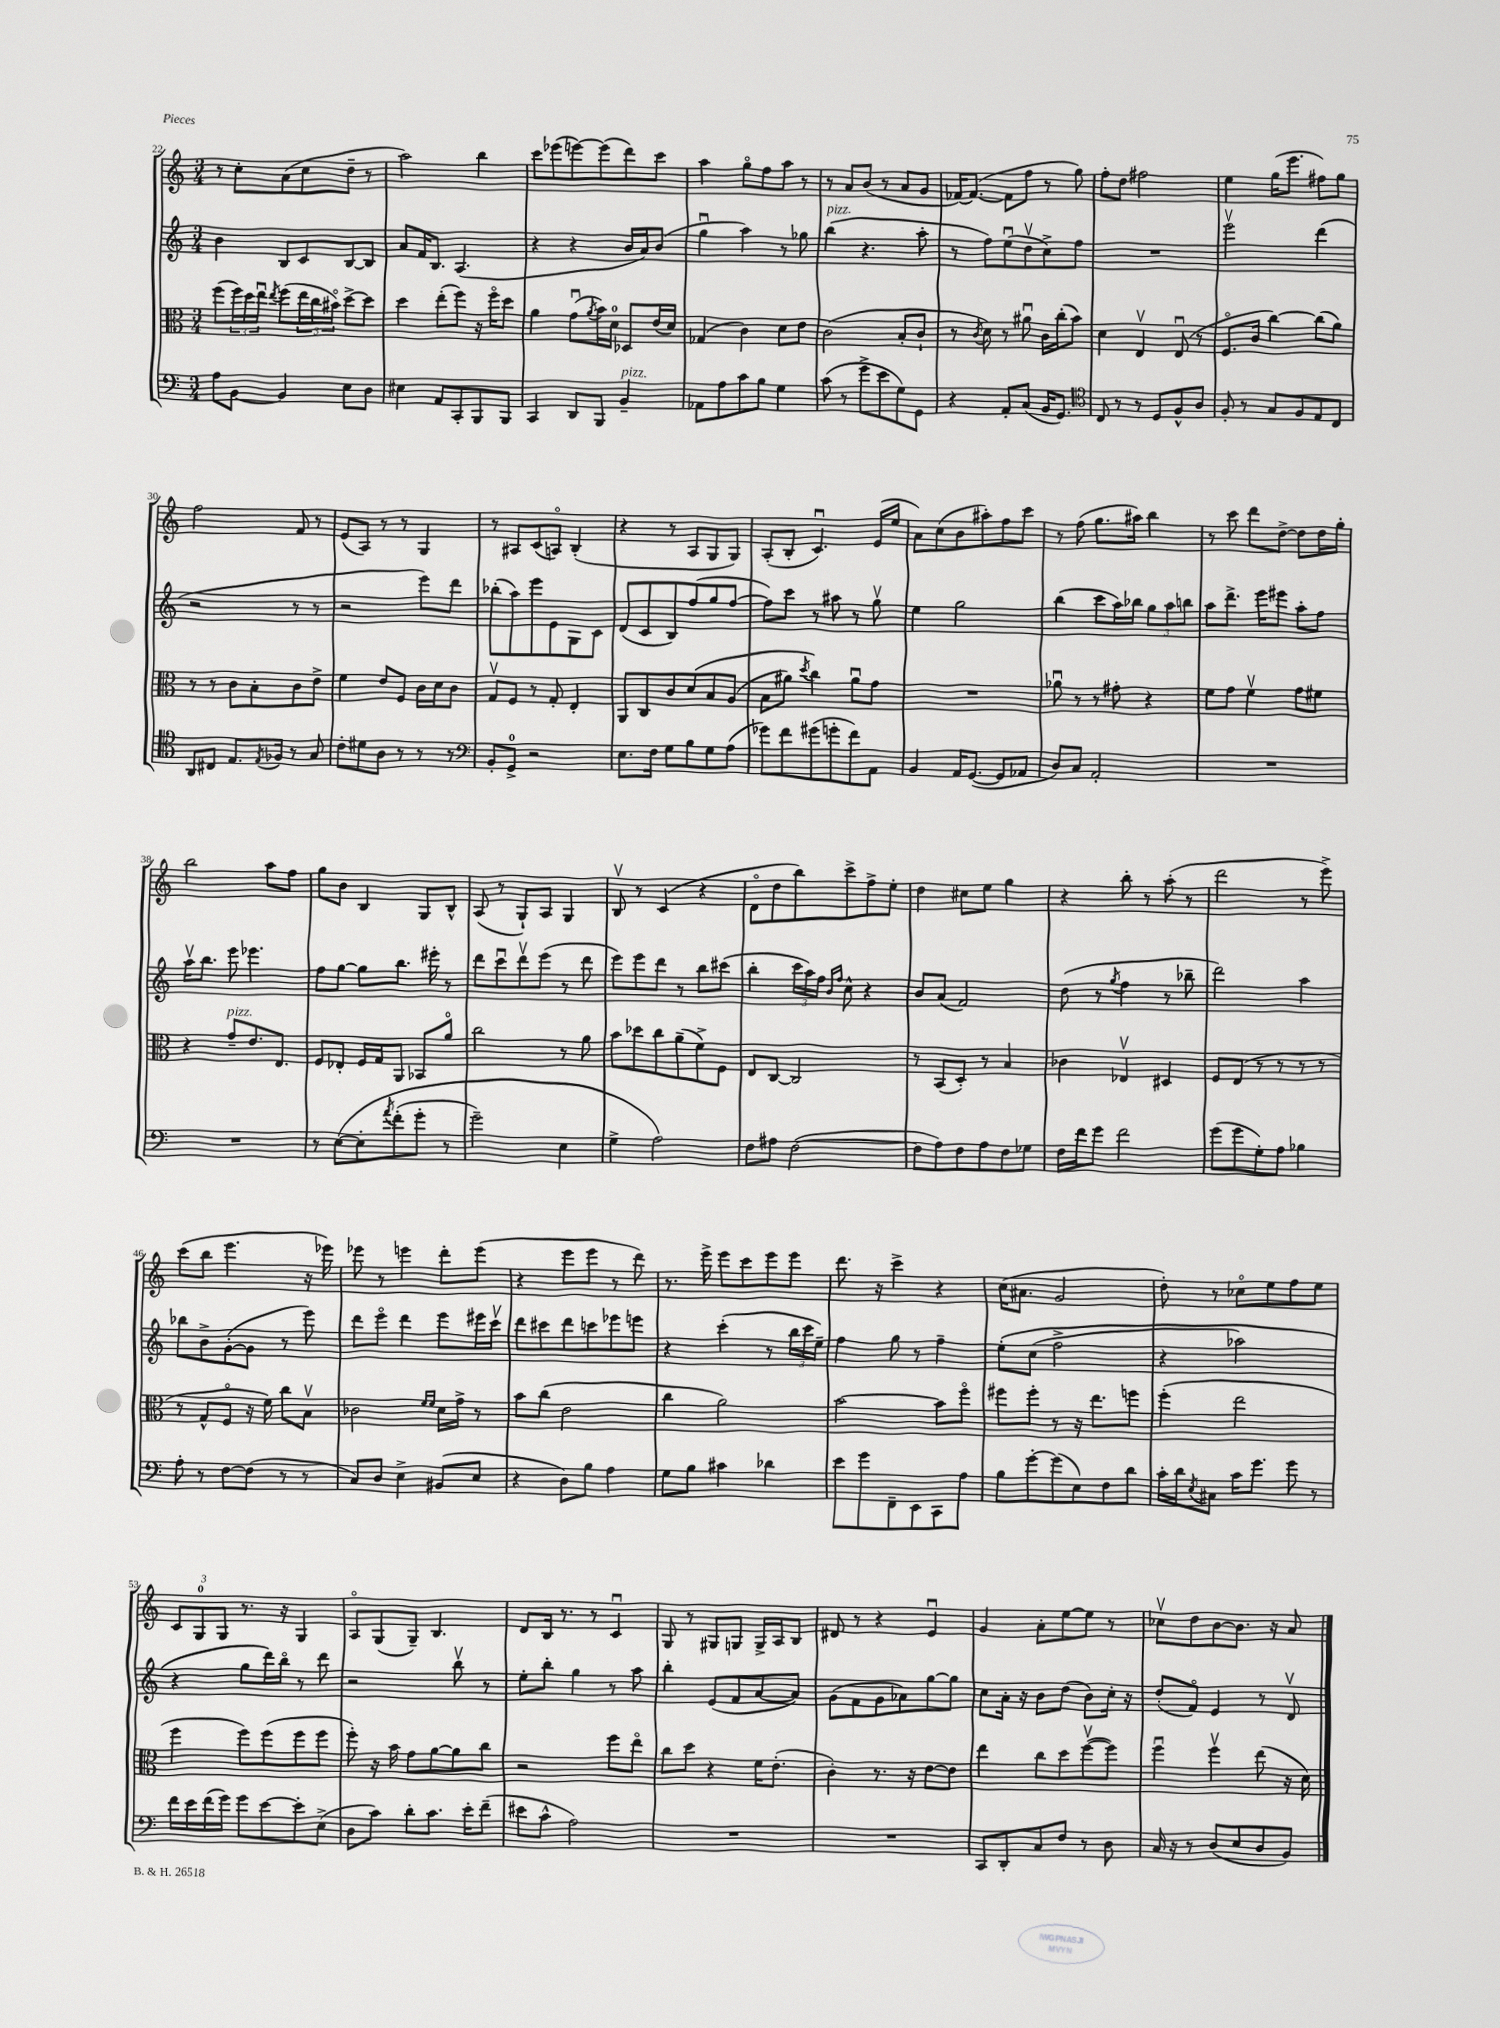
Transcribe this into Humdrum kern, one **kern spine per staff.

**kern	**kern	**kern	**kern
*part4	*part3	*part2	*part1
*staff4	*staff3	*staff2	*staff1
*clefF4	*clefC3	*clefG2	*clefG2
*k[]	*k[]	*k[]	*k[]
*M3/4	*M3/4	*M3/4	*M3/4
=22	=22	=22	=22
8A\L	(8ff\L	4b\	8r
[8BB\J	24ff\L)	.	8cc'\L
.	24dd\	.	.
.	24eeu\JJ	.	.
.	8qee/	.	.
4BB/]	(8ff\L	8B/L	(8a\
.	24ee\L	8c/	8cc\
.	24cc\	.	.
.	24b#X\JJ)	.	.
8E\L	[8dd^\L	[8B/	8dd~\J
8D\J	8dd\J]	8B/J]	8r
=23	=23	=23	=23
4E#X\	4dd\	8a/L	2aa\)
.	.	16f/K	.
.	.	8.B/J	.
8AA/L	(8ee'\L	.	.
8CC'/	8ff\J)	(4.A/	.
8BBB/	16r	.	4bb\
.	16ff\KL	.	.
8BBB/J	8dd\J	.	.
=24	=24	=24	=24
4CC/	4a\	4r	8ccc\L
.	.	.	(8eee-X\
8DD/L	(8gu\L	4r	[8eeen\)
.	8qa/	.	.
8BBB/J	16b\L)	.	(8eee\]
.	16d\JJ	.	.
!LO:TX:a:i:t=pizz.	!	!	!
4BB~/	8D-X/L	16b/LL	8ddd\)
.	.	16a/J)	.
.	(16e/L	(8b/J	8ccc\J
.	16d/JJ)	.	.
=25	=25	=25	=25
8AA-X\L	(4G-X/	4ggu\	4aa\
8A\	.	.	.
8c\	4c\)	4aa\)	8gg\L
8B\J	.	.	8ff\
4G\	8d\L	8r	8aa\J
.	8e\J	8gg-X\	8r
=26	=26	=26	=26
!	!	!LO:TX:a:i:t=pizz.	!
(8c\	(2c\	(4bb\	8r
8r	.	.	8a/L
8g^\L	.	4.r	(8b/J
8e\	.	.	8r
8G\)	8B'/L	.	8a/L
8GG\J	8c`/J	8aa'\	8g/J
=27	=27	=27	=27
4r	8r	8r	[16f-X/KL)
.	.	.	(8.f-/J_
.	8qc/	.	.
.	8d\)	8ff\L)	.
8AA'/L	8r	(8eeu\	8f-\L]
(8C/J	8a#Xu\	8ddv\	8ff\J
16BB/KL	16c\LL	8cc^\)	8r
8.GG/J)	(16cc'\J	.	.
.	8b\J)	8ff\J	8gg\)
=28	=28	=28	=28
*clefC4	*	*	*
8C/	4d\	2.r	8ff'\L
8r	.	.	8dd\J
8r	4Ev/	.	2ff#X\
8D/L	.	.	.
8F^^/	(8Eu/	.	.
8A/J	8r	.	.
=29	=29	=29	=29
8F'/	8.F/L	2eeev\	4ee\
8r	.	.	.
.	16c/Jk	.	.
8G/L	[4cc\)	.	(16gg\KL
.	.	.	8.eee\J
8F/	.	.	.
8E/	(8cc\L]	(4ddd\	8ff#X\L)
8C/J	8a\J)	.	8gg\J
!!LO:LB:g=z
=30	=30	=30	=30
8AA/L	8r	2r	2ff\
8C#X/J	8r	.	.
8.E/L	8c\L	.	.
.	8B'\	.	.
8qE/	.	.	.
16F-X/Jk	.	.	.
8r	8c\	8r	8f/
8G/	8e^\J	8r	8r
=31	=31	=31	=31
8c'\L	4f\	2r	(8e/L
8d#X\	.	.	8A/J)
8A\J	8e/L	.	8r
8r	8F/J	.	8r
8r	16c\LL	8eee\L)	4G/
.	16d\J	.	.
8r	8c\J	8ddd\J	.
=32	=32	=32	=32
*clefF4	*	*	*
8BB'/L	8Gv/L	(8bb-X'\L	8r
8GG^/J	8F/J	8aa\)	8A#X/L
2r	8r	8eee\	(8c/
.	8G'/	8e\	8An/J)
.	4E'/	8G\	(4B'/
.	.	8c\J	.
=33	=33	=33	=33
8.E\L	8AA/L	(8d/L	4r
.	8C/	8c/	.
16F\Jk	.	.	.
8G\L	8c/	8B/)	8r
8B\	(8d/	(8ff/	8A/L
8G\	8B/	8gg/	8G/
(8A\J	(8A/J	[8ff/J	8G/J)
=34	=34	=34	=34
8g-X\L)	8B\L	8ff\L])	(8A'/L
8f\	8a#X\J)	8ccc\J	8B'/J
.	8qdd/	.	.
(8g#X\	4cc\)	8r	4.cu/)
8gn'\	.	8aa#X\	.
8f\)	8a#u\L	8r	.
8AA\J	8g\J	8ggv\	(16e/LL
.	.	.	16ee/JJ
=35	=35	=35	=35
4BB/	2.r	4ee\	8a\L)
.	.	.	(8cc\
16AA/KL	.	2gg\	8b\
([8.GG/J	.	.	.
.	.	.	8aa#X'\)
8GG/L]	.	.	8ff\
8AA-X/J	.	.	8ccc\J
=36	=36	=36	=36
8D/L)	8a-Xu\	(4bb\	8r
8C/J	8r	.	(8ff\
2AA'/	8r	8ccc\L	8.gg\L
.	8g#X'\	16aa\L)	.
.	.	16bb-X\JJ	16aa#X\Jk)
.	4r	12gg\L	4bb\
.	.	12aa\	.
.	.	12bbn\J	.
=37	=37	=37	=37
2.r	8f\L	8aa\L	8r
.	8g\J	8.ddd^\J	8ccc\
.	4fv\	.	8ddd\L
.	.	16eee\KL	.
.	.	8eee#X\J	[8dd^\J
.	8g\L	8aa'\L	8dd\L]
.	8f#X\J	8ff\J	16dd\L
.	.	.	16gg'\JJ
!!LO:LB:g=z
=38	=38	=38	=38
2.r	4r	16aav\KL	2bb\
.	.	8.bb\J	.
!	!LO:TX:a:i:t=pizz.	!	!
.	8g~/L	8eee\	.
.	8.e/	4.eee-X\	.
.	.	.	8aa\L
.	8.E/J	.	.
.	.	.	8ff\J
=39	=39	=39	=39
8r	8F/L	8ff\L	8gg\L
([8E\L	8E-X'/J	[8gg\J	8b\J
8E'\]	16F/LL	8gg\L]	4B/
.	16G/J	.	.
8qa/	.	.	.
(8f'\	8AA/J	8.bb\J	.
8g'\J	8BB-X/L	.	8G/L
.	.	16eee#X'\	.
8r	8a/J	8r	8B^^/J
=40	=40	=40	=40
2g~\)	2cc\	8ddd\L	(8A/
.	.	8cccu\	8r
.	.	8dddv\	8G`/L)
.	.	(8eee\J	8A/J
4E\	8r	8r	4G/
.	8a\	8ddd\	.
=41	=41	=41	=41
4G^\	8b\L	8eee\L)	8Bv/
.	8dd-X\	8eee\	8r
2A\)	8cc\	8ddd\J	(4c/
.	(8a~\	8r	.
.	8f^\)	8bb\L	4r
.	8F\J	(8ccc#X\J	.
=42	=42	=42	=42
8F\L	8E/L	4bb'\	8d\L
8A#X\J	[8C/J	.	8dd\
([2F\	2C/]	24ccc\LL	8bb\)
.	.	24aa\)	.
.	.	24ff\JJ	.
.	.	16qqb/LL	.
.	.	16qqff/JJ	.
.	.	8cc^^\	8ccc^\
.	.	4r	8ff^\
.	.	.	8ee'\J
=43	=43	=43	=43
8F\L]	8r	8b/L	4dd\
8A\)	(8BB/L	(8a/J	.
8F\	8D'/J)	2f/)	8cc#X\L
8A\	8r	.	8ee\J
8F\	4B/	.	4gg\
8G-X\J	.	.	.
=44	=44	=44	=44
16F\LL	4c-X\	(8dd\	4r
16f\J	.	.	.
8g\J	.	8r	.
.	.	8qgg/	.
2f\	4E-Xv/	4ff\	8bb'\
.	.	.	8r
.	4D#X/	8r	(8aa'\
.	.	8bb-X~\	8r
=45	=45	=45	=45
(8g\L	8F/L	2ddd\)	2ddd\
8g\	(8E/J	.	.
8G'\)	8r	.	.
8A\J	8r	.	.
4B-X\	8r	4aa\	8r
.	8r	.	8eee^\)
!!LO:LB:g=z
=46	=46	=46	=46
8A'\	8r	8bb-X\L	(8ccc\L
8r	8G^^/L	8b^\	8bb\J
[8F\L	8F/J	([8g'\	4.eee\
(8F\J]	16r	8g\J]	.
.	16f\)	.	.
8r	8cc\L	8r	.
8r	8Bv\J	8eee\)	16r
.	.	.	16eee-X\)
=47	=47	=47	=47
8C/L)	2c-X\	8ddd\L	8eee-X\
8D/J	.	8eee\J	8r
4E^\	.	4ddd\	4eeen\
.	16qqf/LL	.	.
.	16qqf/JJ	.	.
(8BB#X/L	16d\LL	8eee\L	8ddd'\L
.	16g^\JJ	.	.
8E/J	8r	16eee#X\L	(8eee\J
.	.	16cccv\JJ	.
=48	=48	=48	=48
4r	8b\L	8ddd\L	4r
.	(8cc\J	8ccc#X\	.
8D\L)	2e\	8ddd\	8eee\L
8B\J	.	8cccn\	8eee\J
4A\	.	8eee-X\	8r
.	.	8eeen\J	8ddd\)
=49	=49	=49	=49
8G\L	4cc\	4r	8.r
8B\J	.	.	.
.	.	.	16eee^\
4c#X\	2a\)	(4ccc'\	8eee\L
.	.	.	8ccc\
4d-X\	.	8r	8eee\
.	.	24bb\LL	8eee\J
.	.	24ccc\	.
.	.	24ee~\JJ)	.
=50	=50	=50	=50
8e\L	[2b\	4ff\	8.ddd\
8g\	.	.	.
.	.	.	16r
8FF~\	.	8gg\	4ccc^\
8EE\	.	8r	.
8CC\	8b\L]	4ff~\	4r
8A\J	8ff\J	.	.
=51	=51	=51	=51
8B\L	8ff#X\L	(8ee'\L	(16cc\KL
.	.	.	8.a#X\J
[8g'\	8ff#'\J	(8cc\J	.
(8g\]	8r	2ff^\	2g/
8E\)	16r	.	.
.	8.ee\L	.	.
8F\	.	.	.
8d\J	8ffn\J	.	.
=52	=52	=52	=52
16c'\LL	(4ff'\	4r	8dd'\)
16d\J	.	.	.
8qE/	.	.	.
8C#X\J	.	.	8r
16c\KL	2ee\	2aa-X\)	8cc-X\L
8.g\J	.	.	.
.	.	.	8ee\
8g\	.	.	8ff\
8r	.	.	8ee\J
!!LO:LB:g=z
=53	=53	=53	=53
16f\LL	4ff\	4r	12c/L
16e\	.	.	.
.	.	.	12G/
(16f\	.	.	.
.	.	.	12G/J
16g\JJ)	.	.	.
8g\L	8ff\L)	8gg\L	8.r
[8e\	(8ff\	16ddd\L)	.
.	.	16bb\JJ	16r
8e'\]	8ff\	8r	4G/
(8E^\J	8ff\J	8ddd\	.
=54	=54	=54	=54
8D\L	8ff'\)	2r	8A/L
8c\J)	16r	.	(8G/
.	16b\	.	.
8d'\L	8g\L	.	8G~/J)
8.c\J	[8a\	.	4.B/
.	8a\]	8bbv\	.
16e'\KL	.	.	.
(8f~\J	8cc\J	8r	.
=55	=55	=55	=55
8e#X\L	2r	8ee'\L	8d/L
8c^^\J	.	8bb'\J	16B/Jk
.	.	.	8.r
2A\)	.	4gg\	.
.	.	.	8r
.	8ff\L	8r	4cu/
.	8ee\J	8aa\	.
=56	=56	=56	=56
2.r	8cc\L	4bb'\	8G/
.	8dd\J	.	8r
.	4r	(8e/L	8G#X/L
.	.	8f/	8Gn/J
.	16f\KL	[8a/	16G^/LL
.	(8.e'\J	.	16A/J
.	.	8a/J])	8B/J
=57	=57	=57	=57
2.r	4c'\)	(8g\L	8d#X/
.	.	8f\	8r
.	8.r	8g\	4r
.	.	8a-X\)	.
.	16r	.	.
.	[8e\L	[8gg\	4eu/
.	8e\J]	8gg\J]	.
=58	=58	=58	=58
8CC/L	4ee\	8cc\L	4g/
8DD'/	.	16a'\Jk	.
.	.	16r	.
8C/	8cc\L	8b\L	8a'\L
8F/J	8dd\	(8dd\J	[8ee\
8r	([8ffv\	8b\L)	8ee\J]
8D\	8ff\J])	16cc'\Jk	8r
.	.	16r	.
=59	=59	=59	=59
16C/	4ffu\	(8dd'/L	8cc-Xv\L
16r	.	.	.
8r	.	8f/J)	8dd\
(8D/L	4ffv\	4e/	[8b\
8E/	.	.	8.b\J]
8D/	(8ee\	8r	.
.	.	.	16r
8BB/J)	16r	8dv/	8a/
.	16d\)	.	.
==	==	==	==
*-	*-	*-	*-
